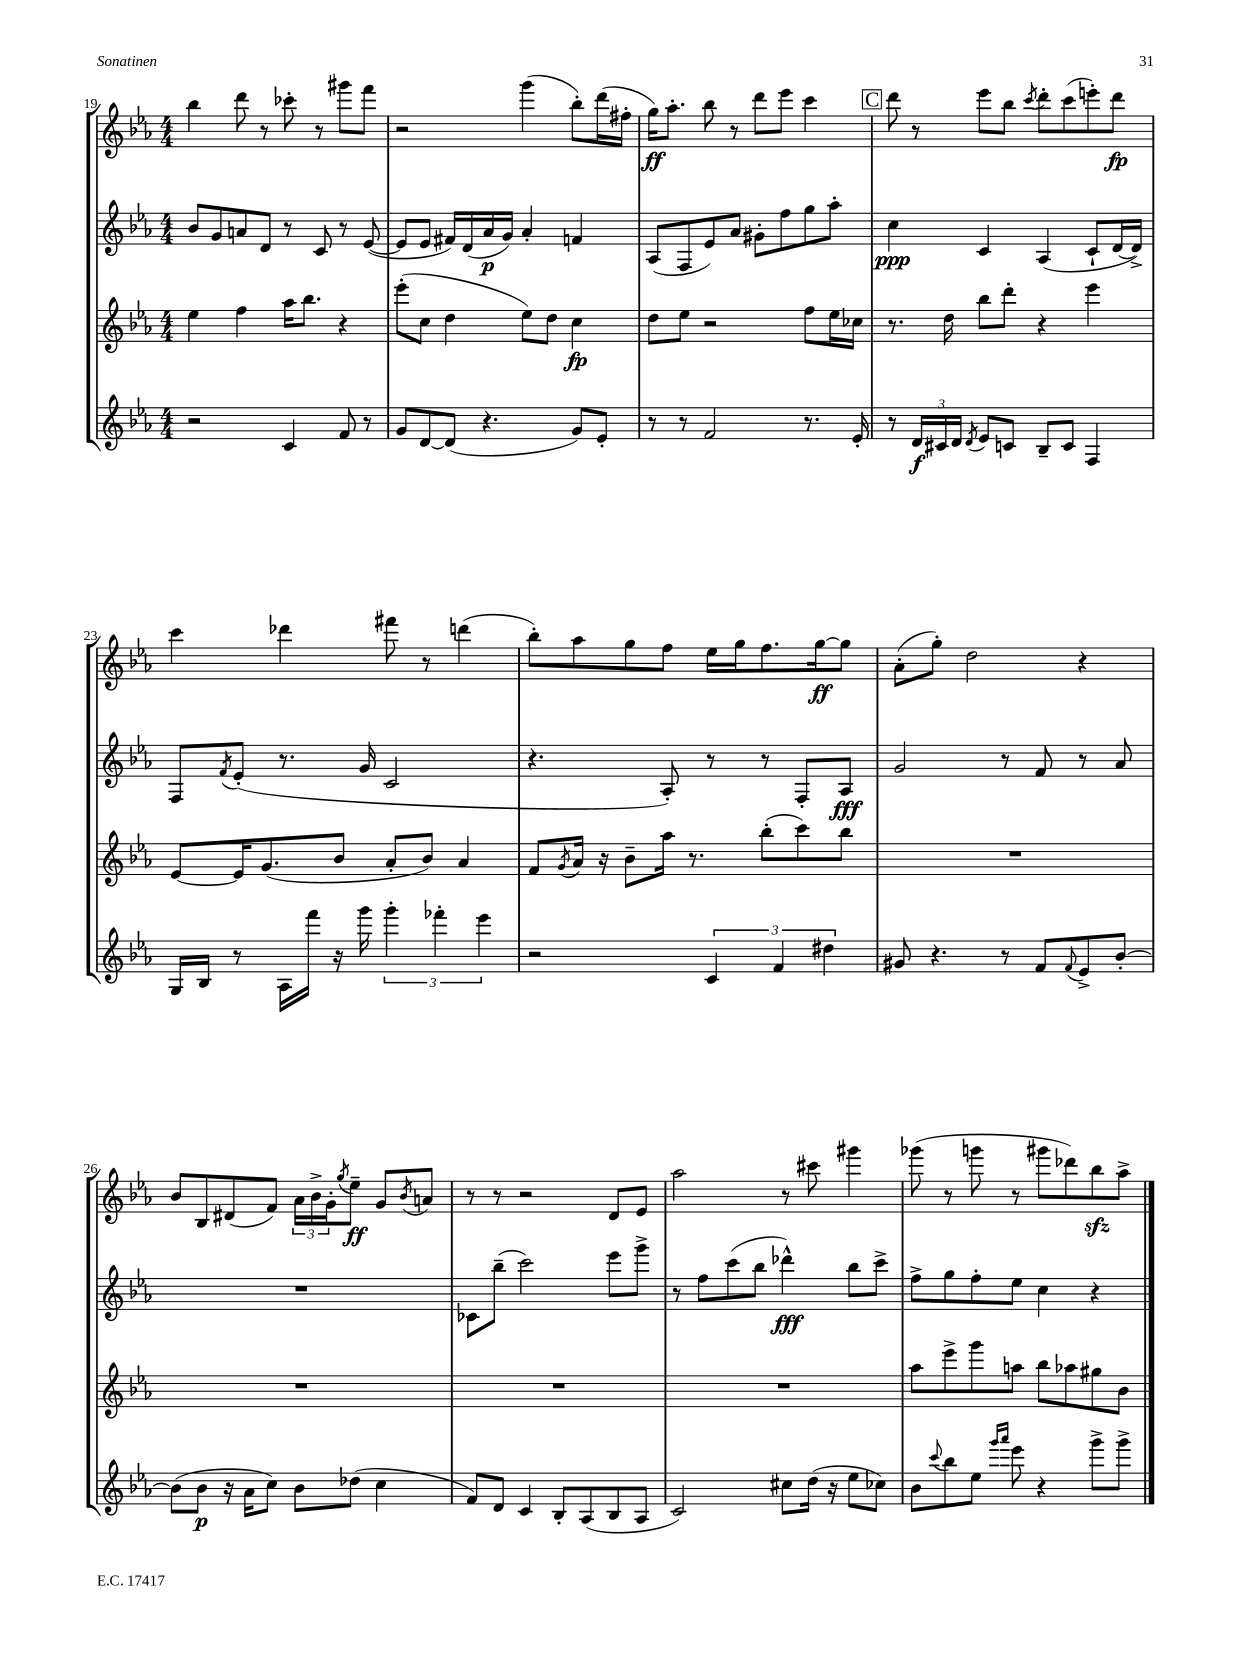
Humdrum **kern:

**kern	**dynam	**kern	**dynam	**kern	**dynam	**kern	**dynam
*part4	*part4	*part3	*part3	*part2	*part2	*part1	*part1
*staff4	*staff4	*staff3	*staff3	*staff2	*staff2	*staff1	*staff1
*clefG2	*	*clefG2	*	*clefG2	*	*clefG2	*
*k[b-e-a-]	*	*k[b-e-a-]	*	*k[b-e-a-]	*	*k[b-e-a-]	*
*M4/4	*	*M4/4	*	*M4/4	*	*M4/4	*
=19	=19	=19	=19	=19	=19	=19	=19
2r	.	4ee-\	.	8b-/L	.	4bb-\	.
.	.	.	.	8g/	.	.	.
.	.	4ff\	.	8an/	.	8ddd\	.
.	.	.	.	8d/J	.	8r	.
4c/	.	16aa-\KL	.	8r	.	8ccc-X'\	.
.	.	8.bb-\J	.	.	.	.	.
.	.	.	.	8c/	.	8r	.
8f/	.	4r	.	8r	.	8ggg#X\L	.
8r	.	.	.	([8e-/	.	8fff\J	.
=20	=20	=20	=20	=20	=20	=20	=20
8g/L	.	(8eee-'\L	.	8e-/L]	.	2r	.
[8d/	.	8cc\J	.	8e-/J	.	.	.
(8d/J]	.	4dd\	.	16f#X/LL)	.	.	.
.	.	.	.	(16d/	.	.	.
4.r	.	.	.	16a-/	p	.	.
.	.	.	.	16g/JJ)	.	.	.
.	.	8ee-\L)	.	4a-'/	.	(4ggg\	.
.	.	8dd\J	.	.	.	.	.
8g/L)	.	4cc\	fp	4fn/	.	8bb-'\L)	.
8e-'/J	.	.	.	.	.	(16ddd\L	.
.	.	.	.	.	.	16ff#X'\JJ	.
=21	=21	=21	=21	=21	=21	=21	=21
8r	.	8dd\L	.	(8A-/L	.	16gg\KL)	ff
.	.	.	.	.	.	8.aa-'\J	.
8r	.	8ee-\J	.	8F/	.	.	.
2f/	.	2r	.	8e-/)	.	8bb-\	.
.	.	.	.	8a-/J	.	8r	.
.	.	.	.	8g#X'\L	.	8ddd\L	.
.	.	.	.	8ff\	.	8eee-\J	.
8.r	.	8ff\L	.	8gg\	.	4ccc\	.
.	.	16ee-\L	.	8aa-'\J	.	.	.
16e-'/	.	16cc-X\JJ	.	.	.	.	.
!!LO:REH:place=s1:t=C
=22	=22	=22	=22	=22	=22	=22	=22
8r	.	8.r	.	4cc\	ppp	8ddd\	.
24d/LL	f	.	.	.	.	8r	.
24c#X/	.	.	.	.	.	.	.
.	.	16dd\	.	.	.	.	.
24d/JJ	.	.	.	.	.	.	.
8qd/	.	.	.	.	.	.	.
8e-/L	.	8bb-\L	.	4c/	.	8eee-\L	.
8cn/J	.	8ddd'\J	.	.	.	8bb-\J	.
.	.	.	.	.	.	8qccc/	.
8B-~/L	.	4r	.	(4A-/	.	8ddd'\L	.
8c/J	.	.	.	.	.	(8ccc\	.
4F/	.	4eee-\	.	8c`/L	.	8eeen'\)	.
.	.	.	.	[16d/L	.	8ddd\J	fp
.	.	.	.	16d^/JJ])	.	.	.
!!LO:LB:g=z
=23	=23	=23	=23	=23	=23	=23	=23
16G/LL	.	[8e-/L	.	8F/L	.	4ccc\	.
16B-/JJ	.	.	.	.	.	.	.
.	.	.	.	8qf/	.	.	.
8r	.	16e-/K]	.	(8e-'/J	.	.	.
.	.	(8.g/	.	.	.	.	.
16A-\LL	.	.	.	8.r	.	4ddd-X\	.
16fff\JJ	.	.	.	.	.	.	.
16r	.	8b-/J	.	.	.	.	.
16ggg\	.	.	.	16g/	.	.	.
6ggg'\	.	8a-'/L	.	2c/	.	8fff#X\	.
.	.	8b-/J)	.	.	.	8r	.
6fff-X'\	.	.	.	.	.	.	.
.	.	4a-/	.	.	.	(4dddn\	.
6eee-\	.	.	.	.	.	.	.
=24	=24	=24	=24	=24	=24	=24	=24
2r	.	8f/L	.	4.r	.	8bb-'\L)	.
.	.	8qg/	.	.	.	.	.
.	.	16a-/Jk	.	.	.	8aa-\	.
.	.	16r	.	.	.	.	.
.	.	8b-~\L	.	.	.	8gg\	.
.	.	16aa-\Jk	.	8A-'/)	.	8ff\J	.
.	.	8.r	.	.	.	.	.
6c/	.	.	.	8r	.	16ee-\LL	.
.	.	.	.	.	.	16gg\J	.
.	.	(8bb-'\L	.	8r	.	8.ff\	.
6f/	.	.	.	.	.	.	.
.	.	8ccc\)	.	8F'/L	.	.	.
.	.	.	.	.	.	[16gg\k	ff
6dd#X\	.	.	.	.	.	.	.
.	.	8bb-\J	.	8A-/J	fff	8gg\J]	.
=25	=25	=25	=25	=25	=25	=25	=25
8g#X/	.	1r	.	2g/	.	(8a-'\L	.
4.r	.	.	.	.	.	8gg'\J)	.
.	.	.	.	.	.	2dd\	.
8r	.	.	.	8r	.	.	.
8f/L	.	.	.	8f/	.	.	.
8qqf/	.	.	.	.	.	.	.
8e-^/	.	.	.	8r	.	4r	.
[8b-'/J	.	.	.	8a-/	.	.	.
!!LO:LB:g=z
=26	=26	=26	=26	=26	=26	=26	=26
(8b-\L]	.	1r	.	1r	.	8b-/L	.
8b-\J	p	.	.	.	.	8B-/	.
16r	.	.	.	.	.	(8d#X/	.
16a-\KL	.	.	.	.	.	.	.
8cc\J)	.	.	.	.	.	8f/J)	.
8b-\L	.	.	.	.	.	24a-\LL	.
.	.	.	.	.	.	24b-^\	.
.	.	.	.	.	.	24g'\J	.
.	.	.	.	.	.	8qgg/	.
(8dd-X\J	.	.	.	.	.	8ee-~\J	ff
4cc\	.	.	.	.	.	8g/L	.
.	.	.	.	.	.	8qb-/	.
.	.	.	.	.	.	8an/J	.
=27	=27	=27	=27	=27	=27	=27	=27
8f/L)	.	1r	.	8c-X\L	.	8r	.
8d/J	.	.	.	(8bb-~\J	.	8r	.
4c/	.	.	.	2ccc\)	.	2r	.
8B-'/L	.	.	.	.	.	.	.
(8A-/	.	.	.	.	.	.	.
8B-/	.	.	.	8eee-\L	.	8d/L	.
8A-/J	.	.	.	8ggg^\J	.	8e-/J	.
=28	=28	=28	=28	=28	=28	=28	=28
2c/)	.	1r	.	8r	.	2aa-\	.
.	.	.	.	8ff\L	.	.	.
.	.	.	.	(8ccc\	.	.	.
.	.	.	.	8bb-\J	.	.	.
8cc#X\L	.	.	.	4ddd-X^^\)	fff	8r	.
(16dd\Jk	.	.	.	.	.	8ccc#X\	.
16r	.	.	.	.	.	.	.
8ee-\L	.	.	.	8bb-\L	.	4ggg#X\	.
8cc-X\J)	.	.	.	8ccc^\J	.	.	.
=29	=29	=29	=29	=29	=29	=29	=29
8b-\L	.	8aa-\L	.	8ff^\L	.	(8ggg-X\	.
8qqccc/	.	.	.	.	.	.	.
8bb-\	.	8eee-^\	.	8gg\	.	8r	.
8ee-\J	.	8ggg\	.	8ff'\	.	8gggn\	.
16qqggg/LL	.	.	.	.	.	.	.
16qqaaa-/JJ	.	.	.	.	.	.	.
8eee-\	.	8aan\J	.	8ee-\J	.	8r	.
4r	.	8bb-\L	.	4cc\	.	8ggg#X\L	.
.	.	8aa-X\	.	.	.	8ddd-X\)	.
8ggg^\L	.	8gg#X\	.	4r	.	8bb-zz\	.
8ggg^\J	.	8b-\J	.	.	.	8aa-^\J	.
==	==	==	==	==	==	==	==
*-	*-	*-	*-	*-	*-	*-	*-
